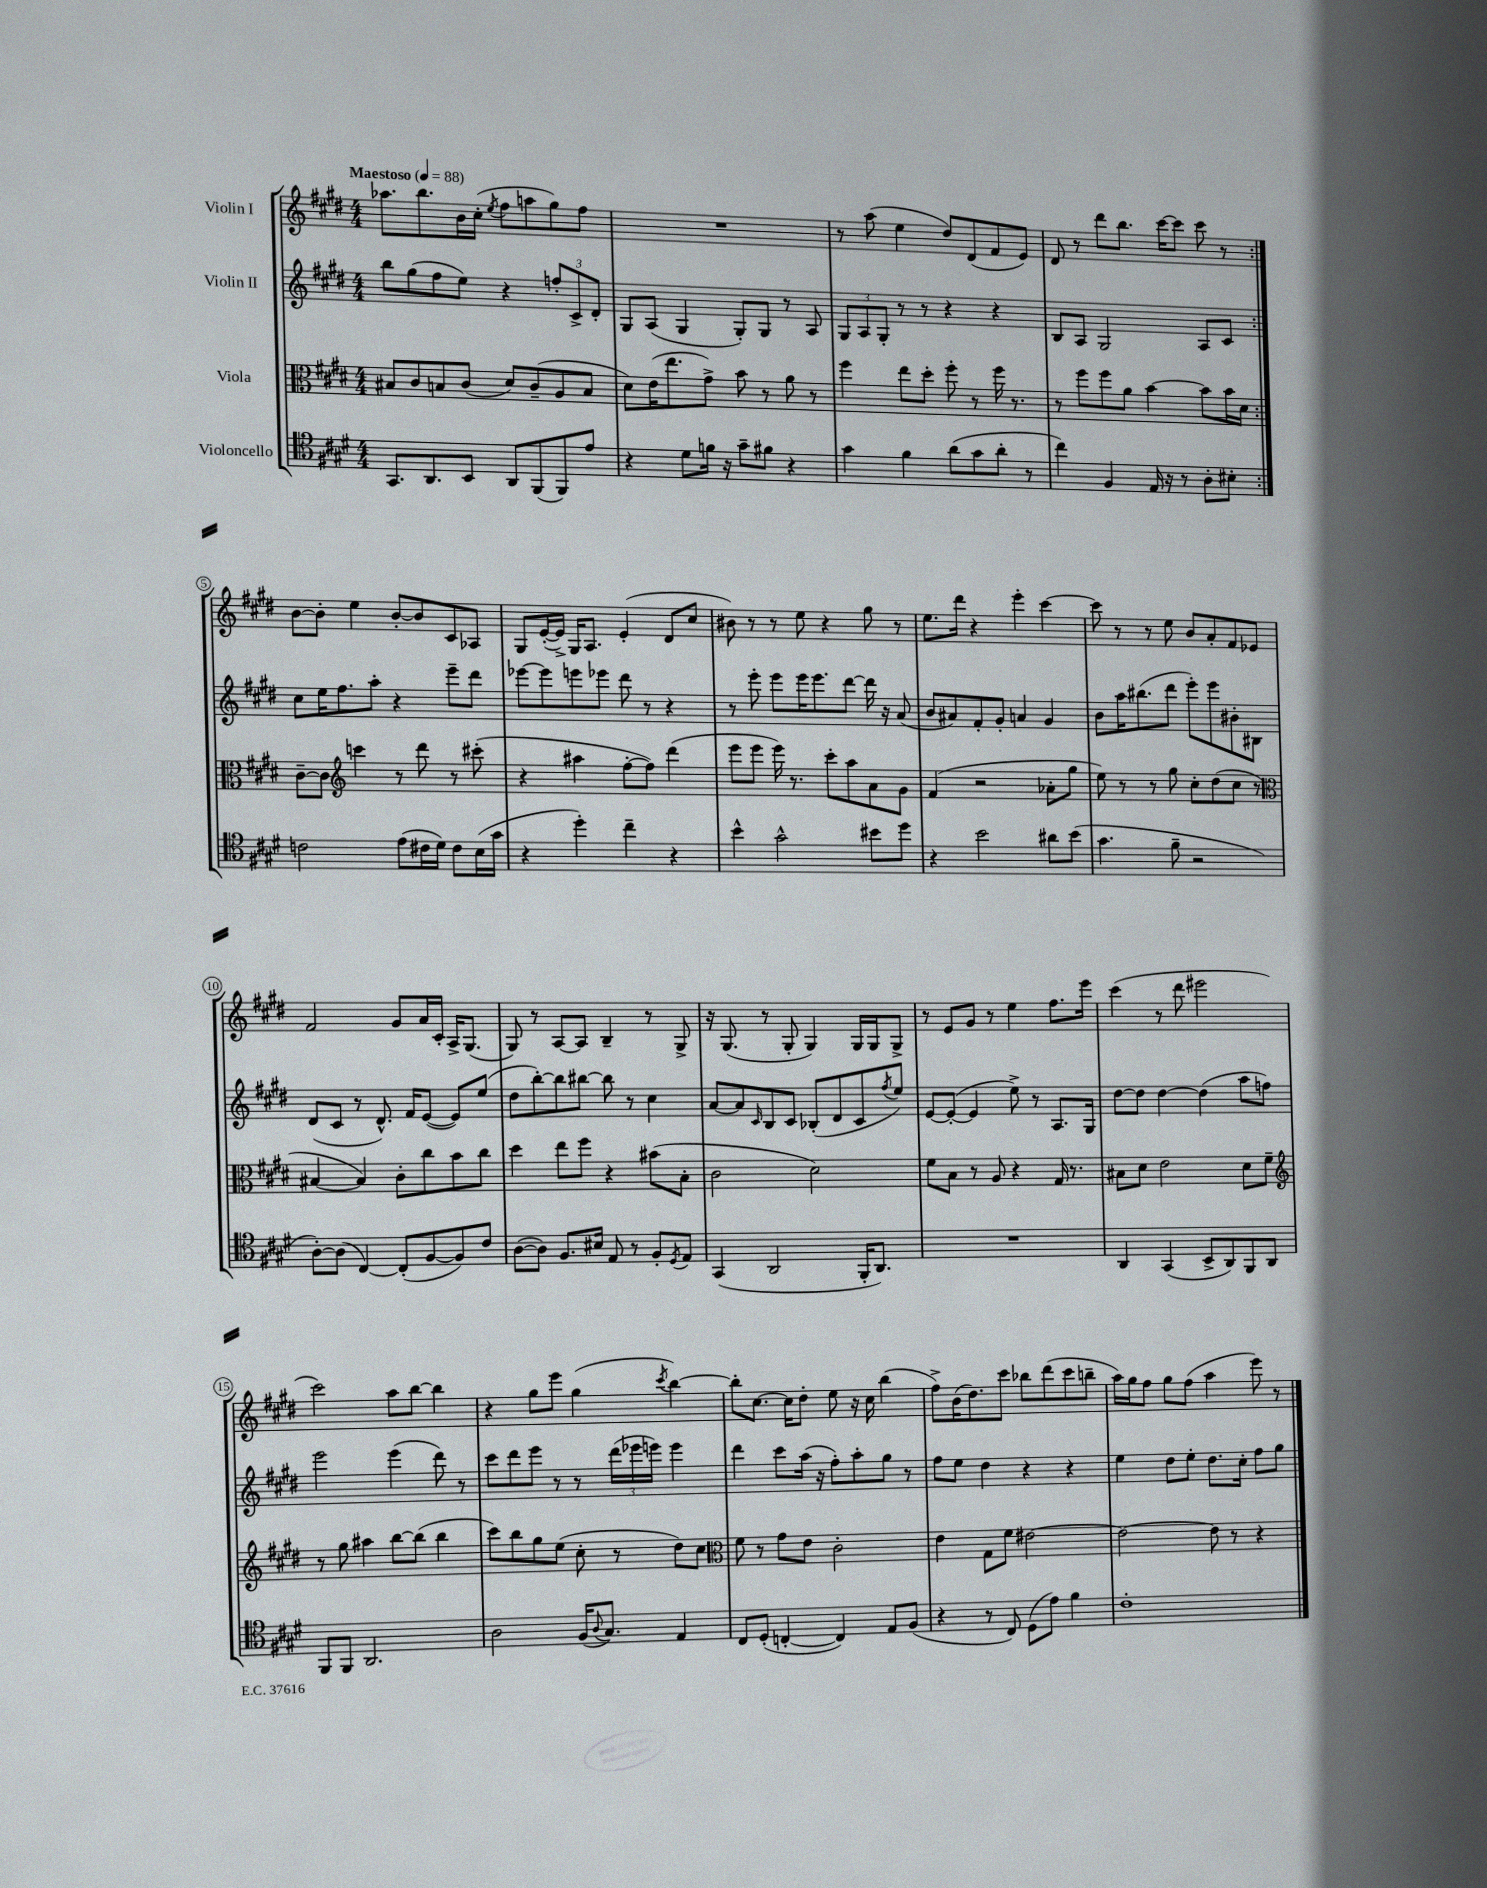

**kern	**kern	**kern	**kern
*staff4	*staff3	*staff2	*staff1
*clefC4	*clefC3	*clefG2	*clefG2
*k[f#c#g#d#]	*k[f#c#g#d#]	*k[f#c#g#d#]	*k[f#c#g#d#]
*M4/4	*M4/4	*M4/4	*M4/4
*MM88	*MM88	*MM88	*MM88
8.GG#	8B#	8bb	8.aa-
.	8c#	(8gg#	.
8.AA	.	.	8.bb
.	8B	8ff#	.
8BB	(8c#	8ee)	16b
.	.	.	(16cc#'
.	.	.	8qee
8AA	8d#)	4r	8ff#
(8FF#	(8c#~	.	8aa
8FF#)	8A	12ff'	8gg#)
.	.	12c#^	.
8e	8B	.	8ff#
.	.	12d#'	.
=	=	=	=
4r	8d#)	8G#	1r
.	(16e	(8A	.
.	8.ee	.	.
8d#	.	4G#	.
16f	8g#^)	.	.
16r	.	.	.
8g#~	8b	8G#')	.
8f#	8r	8G#	.
4r	8a	8r	.
.	8r	8A	.
=	=	=	=
4g#	4ff#	12G#	8r
.	.	12A	.
.	.	.	(8aa
.	.	12G#'	.
4f#	8ee	8r	4ee
.	8dd#'	8r	.
(8a	8ff#'	4r	8dd#)
8g#	8r	.	(8d#
8a'	16ff#	4r	8f#
.	8.r	.	.
8r	.	.	8e)
=	=	=	=
4cc#)	8r	8B	8d#
.	8ff#	8A	8r
4F#	8ff#	2G#	8ddd#
.	8a	.	8.bb
16E	[4b	.	.
16r	.	.	[16ccc#
8r	.	.	8ccc#]
8A'	8b]	8A	8ccc#
8B#'	16b	8c#	8r
.	16d#	.	.
=:|!	=:|!	=:|!	=:|!
2c	[8c#~	8cc#	[8b
.	8c#]	16ee	8b']
.	.	8.ff#	.
*	*clefG2	*	*
.	4ccc	.	4ee
.	.	8aa'	.
(8e	8r	4r	[8b'
16c#	8ddd#	.	8b]
16d#)	.	.	.
8c#	8r	8eee~	8c#
(16B	(8ccc#'	8ddd#	8A-
16g#	.	.	.
=	=	=	=
4r	4r	[8eee-	8G#
.	.	8eee-]	([16e'
.	.	.	16e^])
4dd#')	4aa#	8eee	16G#
.	.	.	8.A
.	.	8eee-	.
4cc#~	[8ff#'	8ddd#	(4e'
.	8ff#])	8r	.
4r	(4ddd#	4r	8d#
.	.	.	8cc#
=	=	=	=
4b^^	8eee	8r	8b#)
.	8eee	8eee'	8r
2g#^^	16eee)	8eee	8r
.	8.r	.	.
.	.	16eee	8ee
.	.	8.eee	.
.	8ccc#'	.	4r
.	8aa	[8ddd#	.
8b#	8a	16ddd#]	8gg#
.	.	16r	.
8dd#	8g#	(8a	8r
=	=	=	=
4r	(4f#	8b	8.ee
.	.	8a#)	.
.	.	.	16ddd#
2b	2r	8f#'	4r
.	.	8g#'	.
.	.	4a	4eee'
8a#	8a-'	4g#	[4ccc#
(8b	8gg#	.	.
=	=	=	=
4.g#	8ee)	8b	8ccc#]
.	8r	16aa	8r
.	.	(8.bb#	.
.	8r	.	8r
8f#~	8gg#	8ddd#	8ee
2r	8cc#'	8eee')	8b
.	(8dd#	8eee	8a'
.	8cc#	8b#'	8f#
.	8r	8B#	8e-
=	=	=	=
*	*clefC3	*	*
[8A')	[4B#	(8d#	2f#
(8A]	.	8c#	.
[4C#)	4B#])	8r	.
.	.	8.d#^^)	.
(8C#']	8c#'	.	8g#
.	.	16f#	.
[8F#	8cc#	([8e	16a
.	.	.	16c#'
8F#])	8b	8e])	16A^
.	.	.	(8.G#
8c#	8cc#	(8ee	.
=	=	=	=
([8A	4dd#	8dd#	8G#)
8A])	.	[8bb')	8r
8.F#	8ee	8bb]	[8A
.	8ff#	[8bb#	8A]
16B#	.	.	.
8E	4r	8bb#]	4B~
8r	.	8r	.
8F#'	(8b#	4cc#	8r
8qD#	.	.	.
8E	8B'	.	8G#^
=	=	=	=
(4GG#	2c#	[8a	16r
.	.	.	(8.G#
.	.	8a]	.
.	.	16qqc#	.
2AA	.	8B	8r
.	.	8c#	8G#'
.	2d#)	(8B-'	4G#)
.	.	8d#	.
16FF#'	.	8c#	16G#
8.AA)	.	.	16G#
.	.	8qff#	.
.	.	8ee)	8G#^
=	=	=	=
1r	8f#	[8e	8r
.	8B	(8e'_	8e
.	8r	4e]	8g#
.	8A	.	8r
.	4r	8ee^)	4ee
.	.	8r	.
.	16G#	8.A	8.ff#
.	8.r	.	.
.	.	16G#	16eee
=	=	=	=
4AA	8B#	[8dd#	(4ccc#
.	8d#	8dd#]	.
(4GG#	2e	[4dd#	8r
.	.	.	8ddd#
8BB^	.	(4dd#]	2eee#
8AA)	.	.	.
8FF#	8d#	8aa	.
8AA	8f#~	8ff)	.
=	=	=	=
*	*clefG2	*	*
8FF#	8r	2eee	2ccc#)
8FF#	8gg#	.	.
2.AA	4aa#	.	.
.	[8bb	(4eee	8aa
.	(8bb]	.	[8bb
.	4bb	8ddd#)	4bb]
.	.	8r	.
=	=	=	=
2A	8ccc#)	8ccc#	4r
.	8bb	8ddd#	.
.	8gg#	8eee	8gg#
.	(8ee	8r	8eee
(16F#	8cc#'	8r	(4gg#
8qqA	.	.	.
8.G#)	.	.	.
.	8r	(24ddd#	.
.	.	24eee-	.
.	.	24eee)	.
.	.	.	8qccc#
4E	8dd#)	4eee	[4bb)
.	8cc#	.	.
=	=	=	=
*	*clefC3	*	*
8C#	8f#	4ddd#	8bb']
(8D#'	8r	.	[8.cc#
[4C'	8g#	8ccc#	.
.	.	.	16cc#]
.	8e	(16aa	8dd#'
.	.	16r	.
4C])	2c#'	8ff#')	8ee
.	.	8aa'	16r
.	.	.	16cc#
8E	.	8gg#	(4bb
(8F#	.	8r	.
=	=	=	=
4r	4e	8ff#	8ff#^)
.	.	8ee	(16b
.	.	.	8.dd#)
8r	8G#	4dd#	.
8C#)	8f#	.	8ccc#
(8D#	[2e#	4r	8bb-
8e)	.	.	(8ddd#
4f#	.	4r	8ccc#
.	.	.	8bb~
=	=	=	=
1c#'	2e#_	4ee	16aa)
.	.	.	16gg#
.	.	.	8ff#
.	.	8dd#	8gg#
.	.	8ee'	(8ff#
.	8e#]	8.dd#	4aa
.	8r	.	.
.	.	16cc#'	.
.	4r	8ff#	8eee)
.	.	8gg#	8r
==	==	==	==
*-	*-	*-	*-
